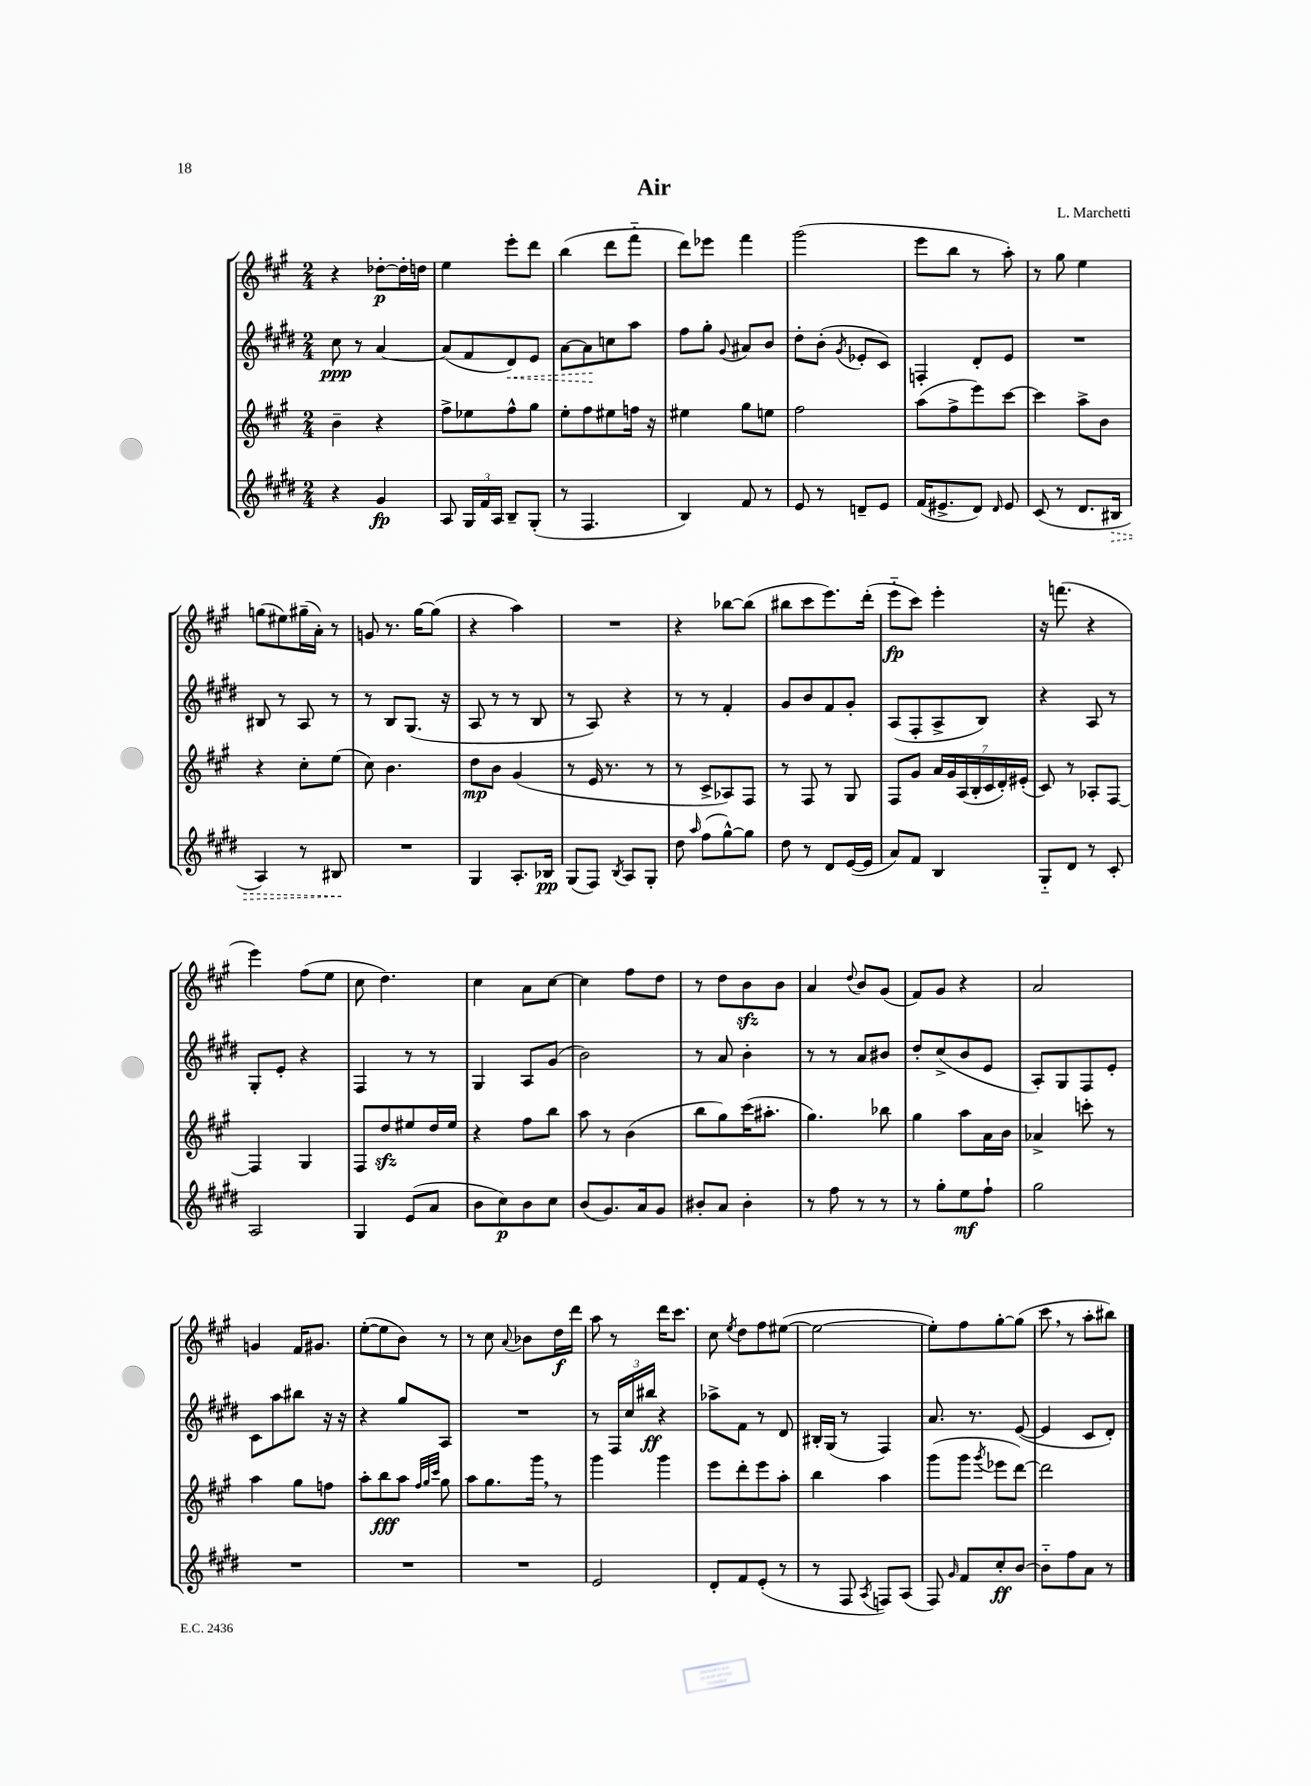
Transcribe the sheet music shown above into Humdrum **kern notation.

**kern	**dynam	**kern	**dynam	**kern	**dynam	**kern	**dynam
*part4	*part4	*part3	*part3	*part2	*part2	*part1	*part1
*staff4	*staff4	*staff3	*staff3	*staff2	*staff2	*staff1	*staff1
*clefG2	*	*clefG2	*	*clefG2	*	*clefG2	*
*k[f#c#g#d#]	*	*k[f#c#g#]	*	*k[f#c#g#d#]	*	*k[f#c#g#]	*
*M2/4	*	*M2/4	*	*M2/4	*	*M2/4	*
=1	=1	=1	=1	=1	=1	=1	=1
4r	.	4b~\	.	8cc#\	ppp	4r	.
.	.	.	.	8r	.	.	.
4g#/	fp	4r	.	[4a/	.	[8dd-X'\L	p
.	.	.	.	.	.	16dd-'\L]	.
.	.	.	.	.	.	16ddn\JJ	.
=2	=2	=2	=2	=2	=2	=2	=2
8A/	.	8ff#^\L	.	(8a/L]	.	4ee\	.
24G#/LL	.	8ee-X\	.	8f#/	.	.	.
24f#/	.	.	.	.	.	.	.
24A/JJ	.	.	.	.	.	.	.
!	!	!	!	!	!LO:HP:b	!	!
8B~/L	.	8ff#^^\	.	8d#/)	<	8eee'\L	.
(8G#'/J	.	8gg#\J	.	8e/J	.	8ddd\J	.
=3	=3	=3	=3	=3	=3	=3	=3
8r	.	8ee'\L	.	[8a\L	.	(4bb\	.
4.F#/	.	8ff#\	.	8a\]	.	.	.
.	.	8ee#X\	.	8ccn\	[	8ddd\L	.
.	.	16ffn\Jk	.	8aa\J	.	8fff#\J	.
.	.	16r	.	.	.	.	.
=4	=4	=4	=4	=4	=4	=4	=4
4B/)	.	4ee#X\	.	8ff#\L	.	8ddd\L)	.
.	.	.	.	8gg#'\J	.	8eee-X\J	.
.	.	.	.	8qqg#/	.	.	.
8f#/	.	8gg#\L	.	8a#X/L	.	4fff#\	.
8r	.	8een\J	.	8b/J	.	.	.
=5	=5	=5	=5	=5	=5	=5	=5
8e/	.	2ff#\	.	8dd#'\L	.	(2ggg#\	.
8r	.	.	.	(8b'\J	.	.	.
.	.	.	.	8qg#/	.	.	.
8dn~/L	.	.	.	8e-X'/L	.	.	.
8e/J	.	.	.	8c#/J)	.	.	.
=6	=6	=6	=6	=6	=6	=6	=6
(16f#/KL	.	(8aa\L	.	4Fn'/	.	8eee\L	.
8.e#X^/	.	.	.	.	.	.	.
.	.	8ff#^\	.	.	.	8bb\J	.
8d#/J)	.	8eee\)	.	8d#'/L	.	8r	.
16qqd#/	.	.	.	.	.	.	.
8e#/	.	[8ccc#\J	.	8e/J	.	8aa'\)	.
=7	=7	=7	=7	=7	=7	=7	=7
(8c#/	.	4ccc#\]	.	2r	.	8r	.
8r	.	.	.	.	.	8gg#\	.
8.d#/L	.	8aa^\L	.	.	.	4ee\	.
.	.	8b\J	.	.	.	.	.
!	!LO:HP:b	!	!	!	!	!	!
16B#X/Jk	>	.	.	.	.	.	.
!!LO:LB:g=z
=8	=8	=8	=8	=8	=8	=8	=8
4A/)	.	4r	.	8B#X/	.	(8ggn\L	.
.	.	.	.	8r	.	8ee#X\)	.
8r	.	8cc#'\L	.	8A/	.	(16gg#X~\L	.
.	.	.	.	.	.	16a'\JJ)	.
8B#X/	.	(8ee\J	.	8r	.	8r	.
.	]	.	.	.	.	.	.
=9	=9	=9	=9	=9	=9	=9	=9
2r	.	8cc#\)	.	8r	.	8gn/	.
.	.	4.b\	.	8B/L	.	8.r	.
.	.	.	.	(8.G#/J	.	.	.
.	.	.	.	.	.	[16gg#\KL	.
.	.	.	.	.	.	(8gg#\J]	.
.	.	.	.	16r	.	.	.
=10	=10	=10	=10	=10	=10	=10	=10
4G#/	.	8dd\L	mp	8A/	.	4r	.
.	.	8b\J	.	8r	.	.	.
8.A'/L	.	(4g#/	.	8r	.	4aa\)	.
.	.	.	.	8B/	.	.	.
16B-X/Jk	pp	.	.	.	.	.	.
=11	=11	=11	=11	=11	=11	=11	=11
(8G#/L	.	8r	.	8r	.	2r	.
8F#/J)	.	16e/	.	8A/)	.	.	.
.	.	8.r	.	.	.	.	.
8qB/	.	.	.	.	.	.	.
8A/L	.	.	.	4r	.	.	.
8G#'/J	.	8r	.	.	.	.	.
=12	=12	=12	=12	=12	=12	=12	=12
8dd#\	.	8r	.	8r	.	4r	.
16qqaa/	.	.	.	.	.	.	.
(8ff#\L	.	8c#^/L	.	8r	.	.	.
[8gg#^^\)	.	8A-X/)	.	4f#'/	.	[8bb-X\L	.
8gg#\J]	.	8F#/J	.	.	.	(8bb-\J]	.
=13	=13	=13	=13	=13	=13	=13	=13
8dd#\	.	8r	.	8g#/L	.	8bb#X\L	.
8r	.	8F#/	.	8b/	.	8ccc#\	.
8d#/L	.	8r	.	8f#/	.	8.eee\)	.
([16e/L	.	8G#/	.	8g#'/J	.	.	.
16e/JJ]	.	.	.	.	.	(16ddd'\Jk	.
=14	=14	=14	=14	=14	=14	=14	=14
8a/L)	.	8F#/L	.	(8A/L	.	8eee\L	fp
8f#/J	.	8g#/J	.	8F#'/	.	8ccc#\J)	.
4B/	.	28a/LL	.	8A^/	.	4eee'\	.
.	.	28g#/	.	.	.	.	.
.	.	(28A/	.	.	.	.	.
.	.	28B'/	.	.	.	.	.
.	.	.	.	8B/J)	.	.	.
.	.	28c#/	.	.	.	.	.
.	.	28d'/)	.	.	.	.	.
.	.	(28e#X'/JJ	.	.	.	.	.
=15	=15	=15	=15	=15	=15	=15	=15
8G#/L	.	8c#/)	.	4r	.	16r	.
.	.	.	.	.	.	(8.fffn\	.
8d#/J	.	8r	.	.	.	.	.
8r	.	8A-X'/L	.	8A/	.	4r	.
8c#'/	.	[8F#/J	.	8r	.	.	.
!!LO:LB:g=z
=16	=16	=16	=16	=16	=16	=16	=16
2A/	.	4F#/]	.	8G#'/L	.	4eee\)	.
.	.	.	.	8e'/J	.	.	.
.	.	4G#/	.	4r	.	(8ff#\L	.
.	.	.	.	.	.	8ee\J	.
=17	=17	=17	=17	=17	=17	=17	=17
4G#/	.	8F#/L	.	4F#/	.	8cc#\	.
.	.	8ddzz/	.	.	.	4.dd\)	.
(8e/L	.	8ee#X/	.	8r	.	.	.
8a/J	.	16dd/L	.	8r	.	.	.
.	.	16ee#/JJ	.	.	.	.	.
=18	=18	=18	=18	=18	=18	=18	=18
8b\L	.	4r	.	4G#/	.	4cc#\	.
8cc#\)	p	.	.	.	.	.	.
8b\	.	8ff#\L	.	8A/L	.	8a\L	.
8cc#\J	.	8bb\J	.	(8g#/J	.	[8cc#\J	.
=19	=19	=19	=19	=19	=19	=19	=19
(8b/L	.	8aa\	.	2b\)	.	4cc#\]	.
8.g#/)	.	8r	.	.	.	.	.
.	.	(4b\	.	.	.	8ff#\L	.
16a/k	.	.	.	.	.	.	.
8g#/J	.	.	.	.	.	8dd\J	.
=20	=20	=20	=20	=20	=20	=20	=20
8b#X'/L	.	8bb\L	.	8r	.	8r	.
8a/J	.	8gg#\)	.	8a/	.	8dd\L	.
4b#'\	.	(16ccc#\K	.	4b'\	.	8bzz\	.
.	.	8.aa#X'\J	.	.	.	.	.
.	.	.	.	.	.	8b\J	.
=21	=21	=21	=21	=21	=21	=21	=21
8r	.	4.gg#\)	.	8r	.	4a/	.
8ff#\	.	.	.	8r	.	.	.
.	.	.	.	.	.	8qqdd/	.
8r	.	.	.	8a/L	.	8b/L	.
8r	.	8bb-X\	.	8b#X/J	.	(8g#/J	.
=22	=22	=22	=22	=22	=22	=22	=22
8r	.	4gg#\	.	8dd#'/L	.	8f#/L)	.
8gg#'\L	.	.	.	(8cc#^/	.	8g#/J	.
8ee\	mf	8aa\L	.	8b/	.	4r	.
8ff#`\J	.	16a\L	.	8e/J	.	.	.
.	.	16b\JJ	.	.	.	.	.
=23	=23	=23	=23	=23	=23	=23	=23
2gg#\	.	4a-X^/	.	8A'/L)	.	2a/	.
.	.	.	.	8G#/	.	.	.
.	.	8cccn'\	.	8F#/	.	.	.
.	.	8r	.	8e'/J	.	.	.
!!LO:LB:g=z
=24	=24	=24	=24	=24	=24	=24	=24
2r	.	4aa\	.	8c#\L	.	4gn/	.
.	.	.	.	8aa\	.	.	.
.	.	8gg#\L	.	8bb#X\J	.	16f#/KL	.
.	.	.	.	.	.	8.g#X/J	.
.	.	8ffn\J	.	16r	.	.	.
.	.	.	.	16r	.	.	.
=25	=25	=25	=25	=25	=25	=25	=25
2r	.	8aa'\L	.	4r	.	([8ee'\L	.
.	.	8bb\	fff	.	.	8ee\]	.
.	.	8aa\J	.	8gg#/L	.	8b\J)	.
.	.	32qqff#/LLL	.	.	.	.	.
.	.	32qqgg#/	.	.	.	.	.
.	.	32qqccc#/JJJ	.	.	.	.	.
.	.	8gg#\	.	8A/J	.	8r	.
=26	=26	=26	=26	=26	=26	=26	=26
2r	.	8aa\L	.	2r	.	8r	.
.	.	8.gg#\	.	.	.	8cc#\	.
.	.	.	.	.	.	8qqa/	.
.	.	.	.	.	.	8b-X\L	.
.	.	16ggg#,\Jk	.	.	.	.	.
.	.	8r	.	.	.	16dd\L	f
.	.	.	.	.	.	16ddd\JJ	.
=27	=27	=27	=27	=27	=27	=27	=27
2e/	.	4ggg#\	.	8r	.	8aa\	.
.	.	.	.	24F#/LL	.	8r	.
.	.	.	.	24cc#/	.	.	.
.	.	.	.	24bb#X/JJ	ff	.	.
.	.	4ggg#\	.	4r	.	16ddd\KL	.
.	.	.	.	.	.	8.ccc#\J	.
=28	=28	=28	=28	=28	=28	=28	=28
8d#'/L	.	8eee\L	.	8aa-X^\L	.	8cc#\	.
.	.	.	.	.	.	8qee/	.
8f#/	.	8ddd'\	.	8f#\J	.	8dd\L	.
(8e'/J	.	8eee\	.	8r	.	8ff#\	.
8r	.	8aa'\J	.	8d#/	.	([8ee#X\J	.
=29	=29	=29	=29	=29	=29	=29	=29
8r	.	4bb\	.	16B#X'/LL	.	2ee#\_	.
.	.	.	.	(16G#/JJ	.	.	.
8F#/	.	.	.	8r	.	.	.
8qA/	.	.	.	.	.	.	.
8Fn/L)	.	4aa\	.	4F#/)	.	.	.
(8A/J	.	.	.	.	.	.	.
=30	=30	=30	=30	=30	=30	=30	=30
8F#/)	.	(8ggg#\L	.	8.a/	.	8ee#'\L])	.
16qqg#/	.	.	.	.	.	.	.
8f#/L	.	8ggg#\J	.	.	.	8ff#\	.
.	.	.	.	8.r	.	.	.
.	.	8qggg#/	.	.	.	.	.
8cc#'/	ff	8eee-X\L	.	.	.	[8gg#'\	.
[8b/J	.	[8ddd\J)	.	([8e/	.	(8gg#\J]	.
=31	=31	=31	=31	=31	=31	=31	=31
8b\L]	.	2ddd\]	.	4e/]	.	8ccc#,\	.
8ff#\	.	.	.	.	.	8r	.
8a\J	.	.	.	8c#/L	.	8aa'\L	.
8r	.	.	.	8d#'/J)	.	8bb#X\J)	.
==	==	==	==	==	==	==	==
*-	*-	*-	*-	*-	*-	*-	*-
